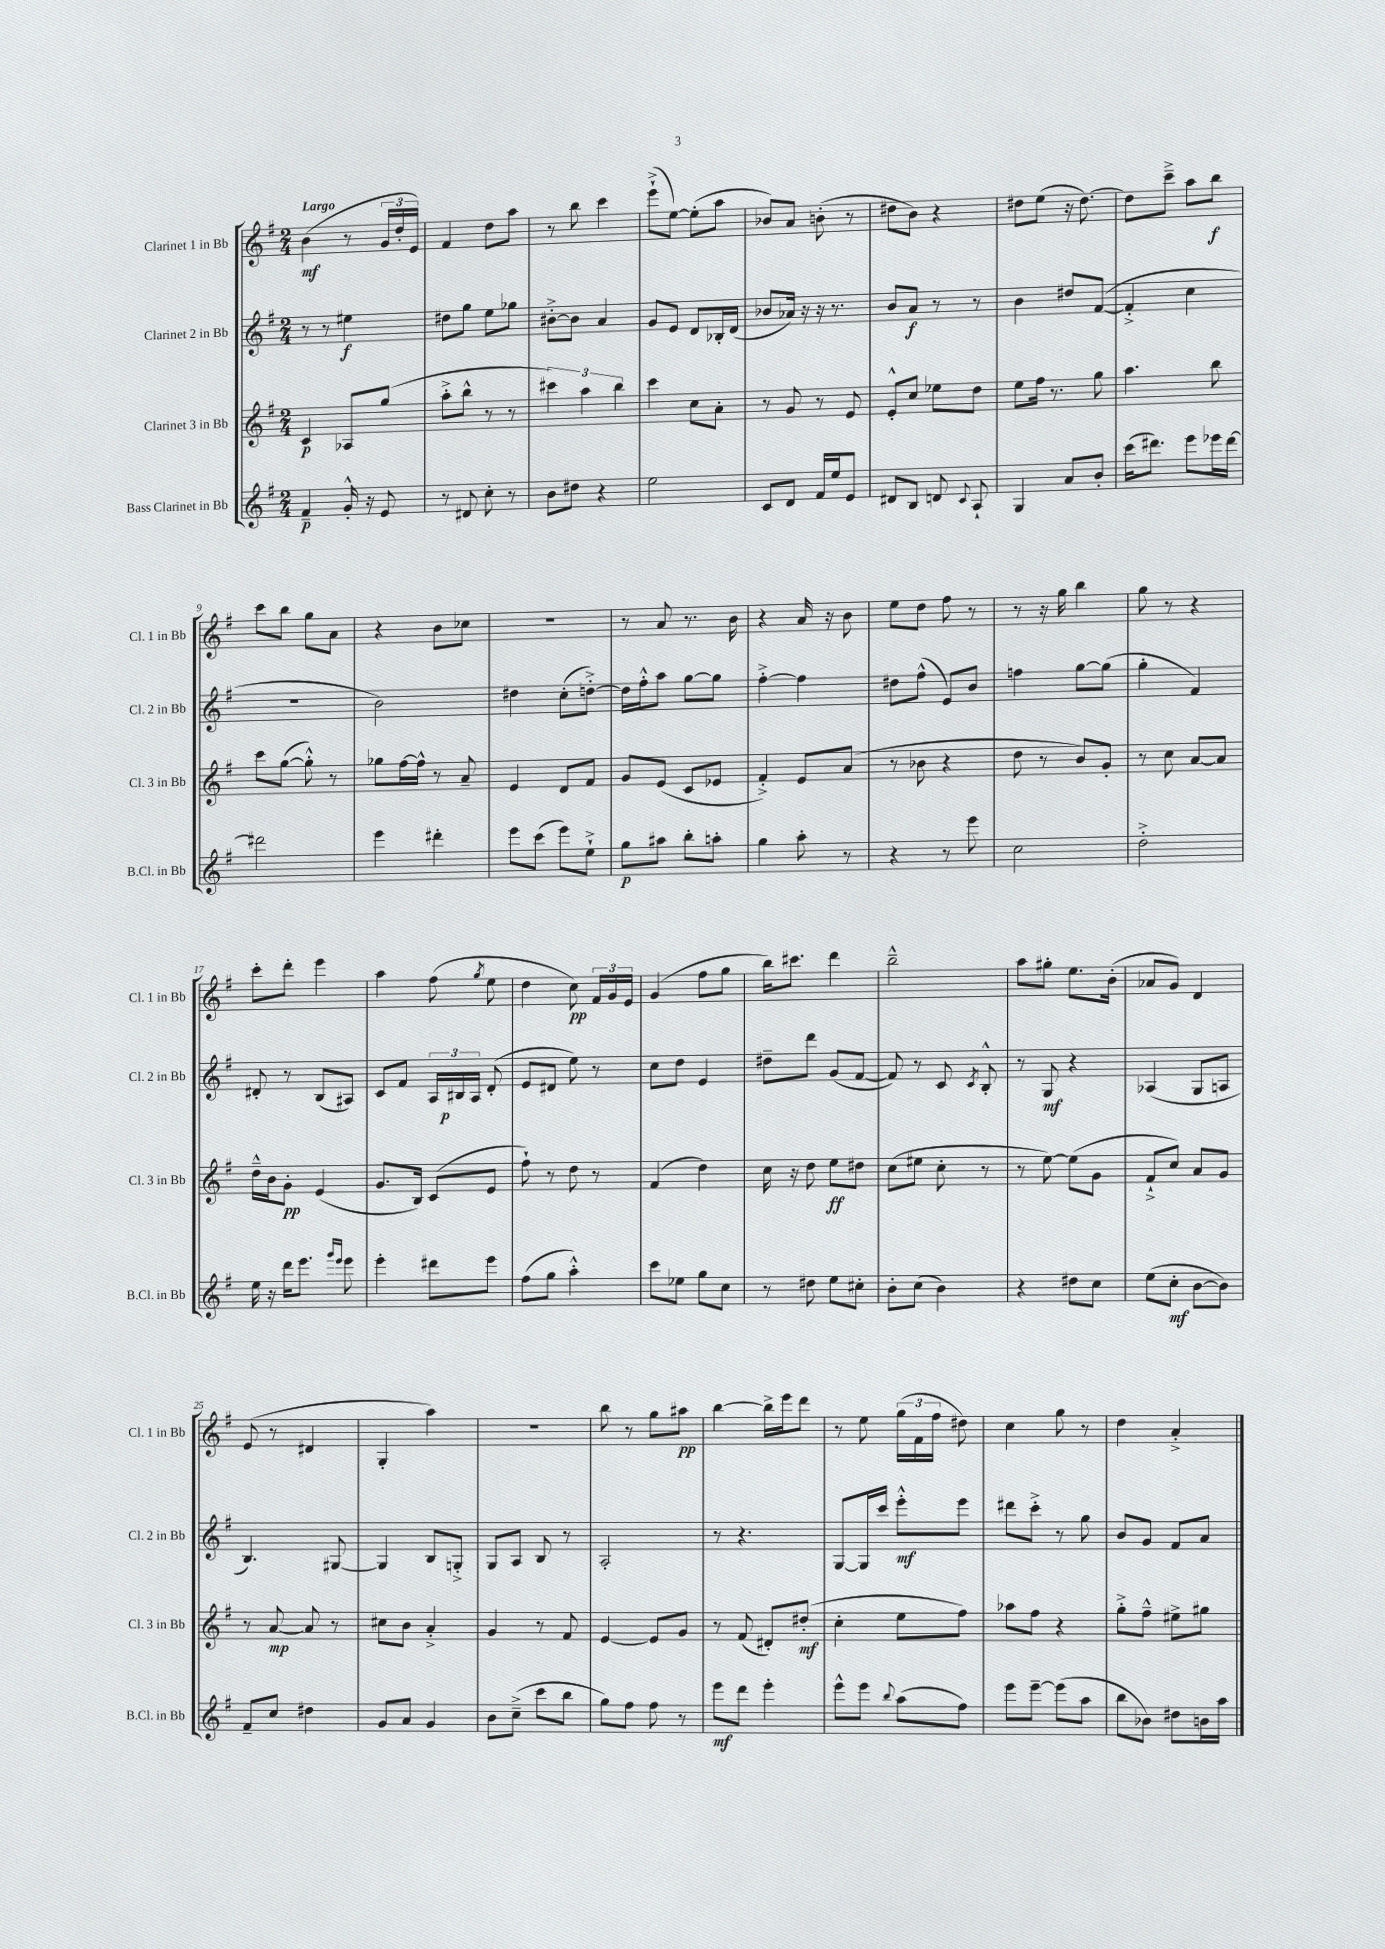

**kern	**kern	**kern	**kern
*staff4	*staff3	*staff2	*staff1
*clefG2	*clefG2	*clefG2	*clefG2
*k[f#]	*k[f#]	*k[f#]	*k[f#]
*M2/4	*M2/4	*M2/4	*M2/4
4f#~	4c	8r	(4b
.	.	8r	.
16g'^^	8A-	4ee#	8r
16r	.	.	.
8e	(8gg	.	24g
.	.	.	24dd'
.	.	.	24e)
=	=	=	=
8r	8aa'^	8dd#	4f#
8d#	8bb^^	8gg	.
8cc'	8r	8ee	8dd
8r	8r	8gg-	8aa
=	=	=	=
8b	6ccc#)	[8b#'^	8r
8dd#	.	8b#]	8bb
.	6aa	.	.
4r	.	4a	4ccc
.	6bb	.	.
=	=	=	=
2ee	4ccc	8g	(8eee`^
.	.	8e	[8ee)
.	8cc	8d	(8ee']
.	8a'	16B-'	8aa
.	.	(16d	.
=	=	=	=
8c	8r	8b-	8b-)
8d	8g	16a-)	8a
.	.	16r	.
16f#	8r	16r	(8b'
16ee	.	8.r	.
8e	8e	.	8r
=	=	=	=
8d#	8e'^^	8b	8dd#
8B	8cc	8a	8b)
8d	8ee-	8r	4r
8qqc	.	.	.
8A`	8dd	8r	.
=	=	=	=
4G	8ee	4b	8dd#
.	16ff#	.	(8ee
.	8.r	.	.
8a	.	8dd#	16r
.	.	.	[8.dd#)
8b'	8gg	([8f#	.
=	=	=	=
(16ccc	4.aa	4f#'^]	8dd#]
8.ddd#)	.	.	.
.	.	.	8ccc~^
8eee	.	4cc	8aa
16eee-	8bb	.	8bb
[16ddd#	.	.	.
=	=	=	=
2ddd#]	8ccc	2r	8ccc
.	([8gg	.	8bb
.	8gg'^^])	.	8gg
.	8r	.	8a
=	=	=	=
4eee	8gg-	2b)	4r
.	[16ff#	.	.
.	16ff#^^]	.	.
4ddd#'	8r	.	8b
.	8a~	.	8cc-
=	=	=	=
8eee	4e	4dd#	2r
(8ccc	.	.	.
8eee)	8d	(8cc'	.
8ee`^	8f#	[8dd'^)	.
=	=	=	=
8gg	8g	16dd]	8r
.	.	16ff#'^^	.
8aa#	(8e	8aa	8a
8bb'	8c	[8gg	8.r
8aa'	8e-	8gg]	.
.	.	.	16b
=	=	=	=
4gg	4f#'^)	[4ff#'^	4r
8aa'	8e	4ff#]	16a
.	.	.	16r
8r	(8a	.	8b
=	=	=	=
4r	8r	8dd#	8ee
.	8b-	(8ff#^^	8dd
8r	4r	8e)	8ff#
8eee	.	8b	8r
=	=	=	=
2cc	8dd	4ff	8r
.	8r	.	16r
.	.	.	16gg
.	8b)	[8gg	4bb
.	8g'	(8gg]	.
=	=	=	=
2dd'^	8r	4gg'	8gg
.	8cc	.	8r
.	[8a	4f#)	4r
.	8a]	.	.
=	=	=	=
16ee	16dd~^^	8d#'	8ccc'
16r	16b	.	.
16ddd	8g'	8r	8ddd'
8.eee	.	.	.
.	(4e	(8B	4eee
16qqggg	.	.	.
16qqeee	.	.	.
8eee	.	8A#)	.
=	=	=	=
4eee'	8.g	8c	4aa
.	.	8f#	.
.	16B)	.	.
8ddd#	(8c	24A	(8ff#
.	.	24B#	.
.	.	24A	.
.	.	.	8qgg
8eee	8e	(8d'	8ee
=	=	=	=
(8ff#	8ff#`)	8e	4dd
8gg	8r	8d#	.
4aa'^^)	8dd	8ee)	8cc)
.	8r	8r	24f#
.	.	.	24g
.	.	.	24e
=	=	=	=
8ccc	(4f#	8cc	(4g
8ee-	.	8dd	.
8gg	4dd)	4e	8ff#
8cc	.	.	8gg
=	=	=	=
8r	16cc	8dd#~	16bb)
.	16r	.	8.ccc#
8dd#	8dd	8ddd	.
8ee	8ee	(8g	4ddd
8cc#'	8dd#	[8f#	.
=	=	=	=
8b'	(8cc	8f#])	2bb~^^
(8cc	8ee#	8r	.
4b)	8cc'	8c	.
.	.	8qc	.
.	8r	8B'^^	.
=	=	=	=
4r	8r	8r	8aa
.	[8ee)	8G	8gg#'
8dd#	(8ee]	4r	8.ee
8cc	8g	.	.
.	.	.	(16b'
=	=	=	=
(8ee	8f#`^	(4A-	8a-
8cc'	8cc)	.	8g)
[8b	8a	8G	4d
8b])	8g	8A	.
=	=	=	=
8f#~	8r	4.B)	(8e
8cc	[8a	.	8r
4dd#	8a]	.	4d#
.	8r	[8G#	.
=	=	=	=
8g	8cc#	4G#]	4G'
8a	8b	.	.
4g	4a'^	8B	4aa)
.	.	8G'^	.
=	=	=	=
8b	4g	8G	2r
(8cc~^	.	8A	.
8ccc	8r	8B	.
8bb	8f#	8r	.
=	=	=	=
8gg)	[4e	2A'	8bb
8ff#	.	.	8r
8ff#	8e]	.	8gg
8r	8g	.	8aa#
=	=	=	=
8eee	8r	8r	[4bb
8ddd	(8f#	4.r	.
4eee'	8d#')	.	16bb^]
.	.	.	16eee
.	(8dd#'	.	8ddd
=	=	=	=
8eee^^	4cc'	[8G	8r
8eee	.	16G]	8ee
.	.	16ccc	.
8qqbb	.	.	.
(8aa	8ee	8eee'^^	(24gg
.	.	.	24f#
.	.	.	24ff#
8ff#)	8ff#)	8eee	8dd#)
=	=	=	=
8eee	8aa-	8ddd#	4cc
[8eee~	8ff#	8ccc'^	.
(8eee]	4r	8r	8gg
8aa	.	8gg	8r
=	=	=	=
8bb	8gg'^	8b	4dd
8b-)	8ff#~^^	8g	.
8dd#	8ee#^	8f#	4a'^
16b	8gg#	8a	.
16aa	.	.	.
==	==	==	==
*-	*-	*-	*-
